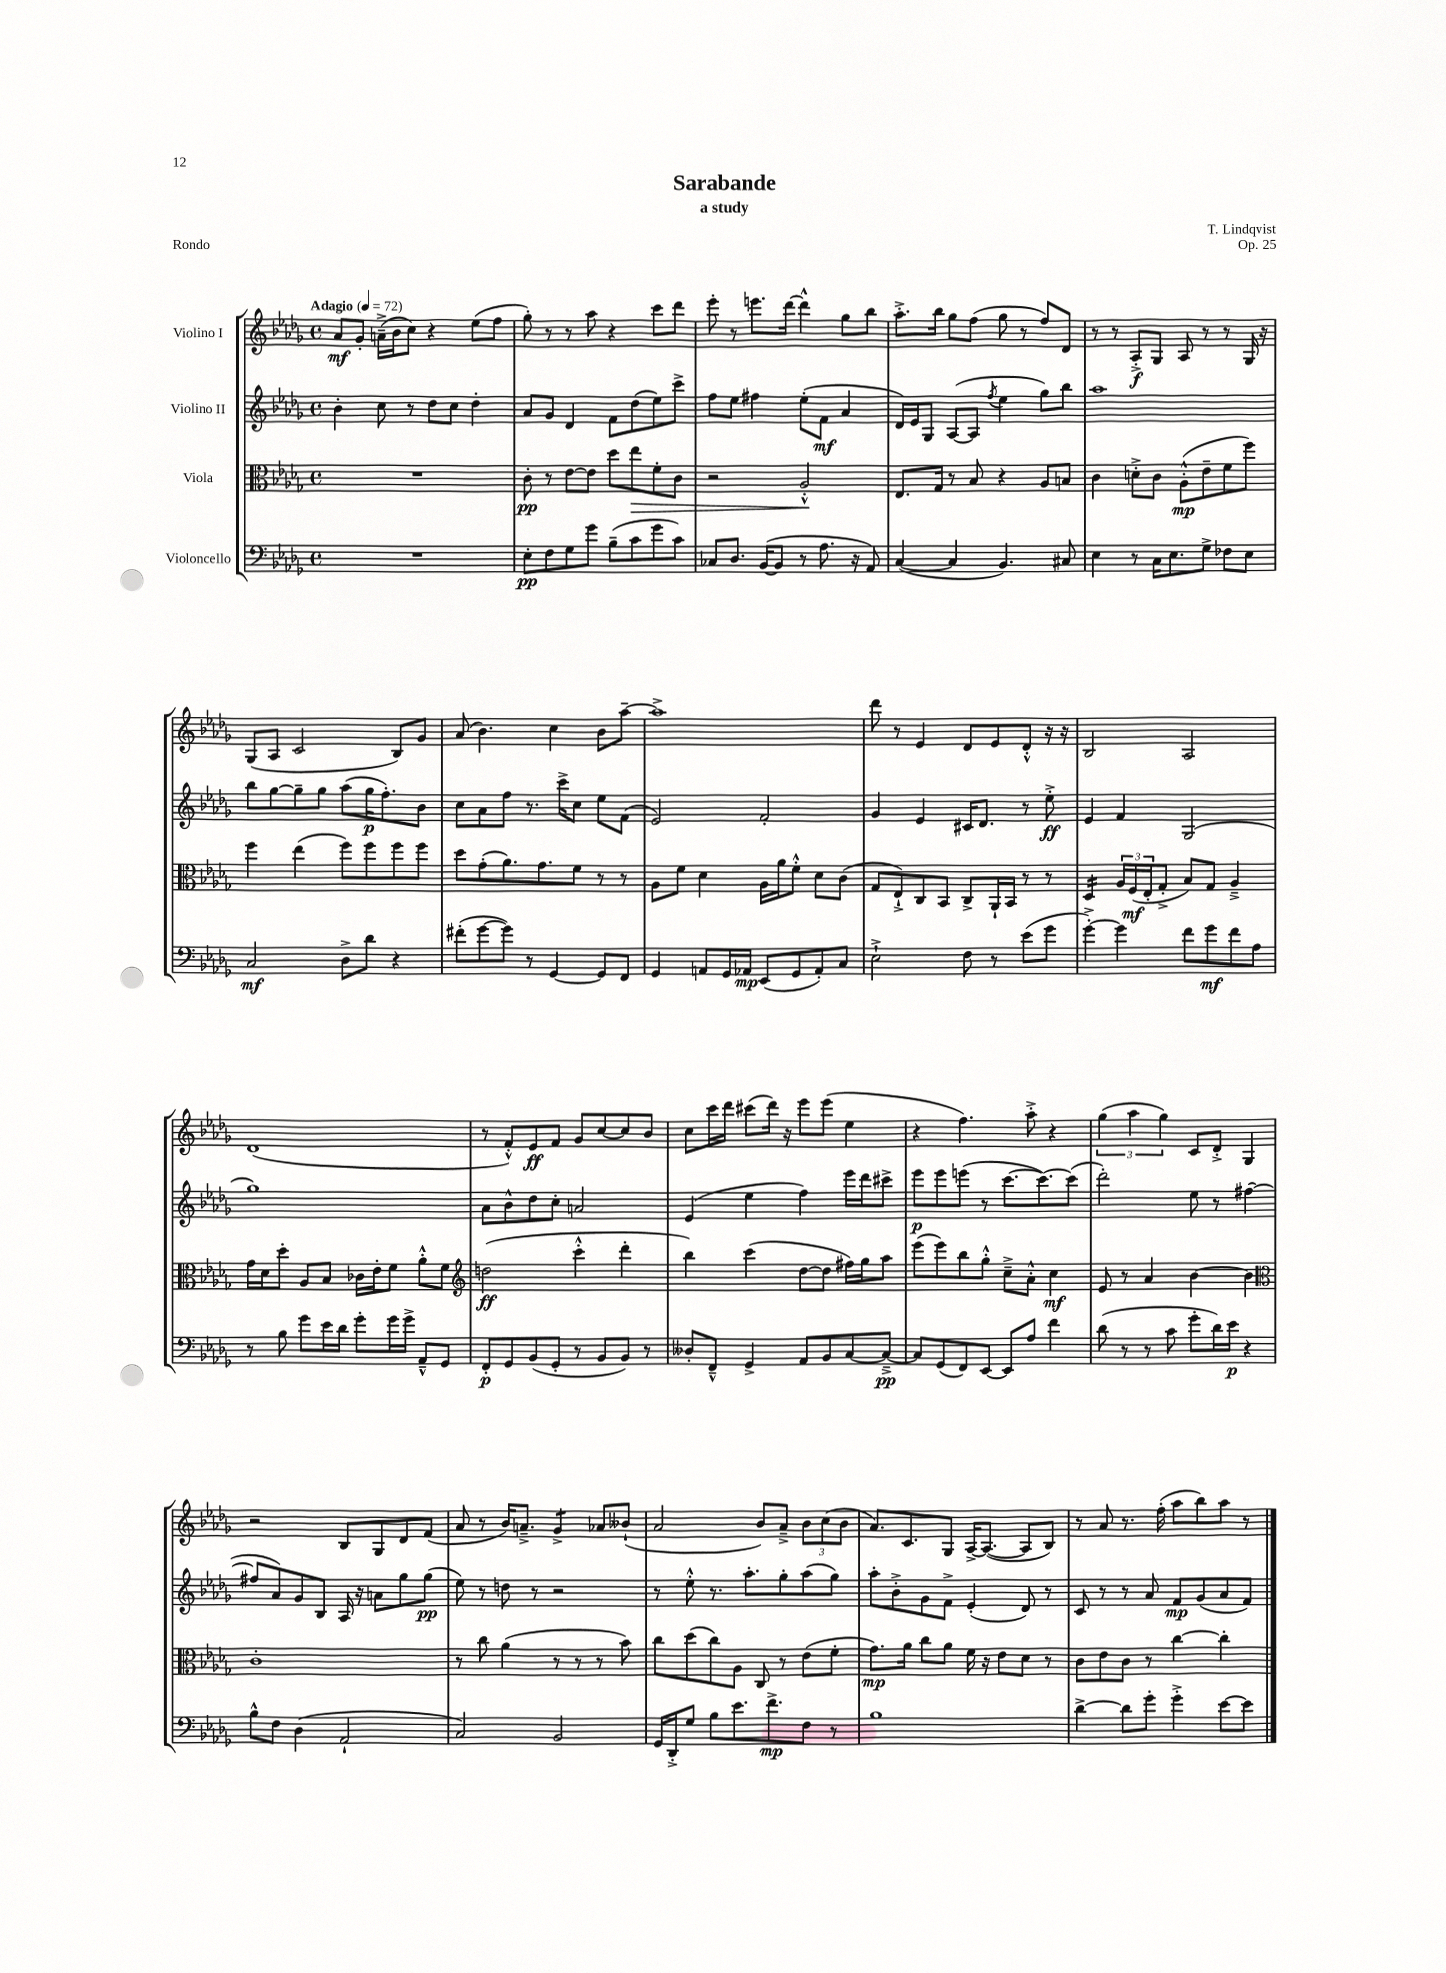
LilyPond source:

\header { title = "Sarabande" composer = "T. Lindqvist" subtitle = "a study" opus = "Op. 25" piece = "Rondo" }
<<
\new StaffGroup <<
\new Staff = "s0" \with { instrumentName = "Violino I" } {
    \clef treble \key des \major \defaultTimeSignature \time 4/4 \tempo "Adagio" 4 = 72
    aes'8\mf ges'8-. a'16--->( bes'16 c''8) r4 ees''8( f''8 |
    ges''8-.) r8 r8 aes''8 r4 c'''8 des'''8 |
    ees'''8-. r8 e'''8. des'''16~ des'''4-^ ges''8 bes''8 |
    aes''8.-.-> bes''16 ges''8 f''8( ges''8 r8 f''8) des'8 |
    r8 r8 aes8-.->\f ges8 aes8 r8 r8 ges16 r16 |
    ges8( aes8 c'2 bes8) ges'8 |
    aes'8( bes'4.) c''4 bes'8 aes''8~-- |
    aes''1-> |
    des'''8 r8 ees'4 des'8 ees'8 des'8-.-^ r16 r16 |
    bes2 aes2 |
    des'1( |
    r8 f'8-.-^) ees'8\ff f'8 ges'8 c''8~ c''8 bes'8 |
    c''8 c'''16 des'''16 cis'''8( des'''16) r16 ees'''8 ees'''8( ees''4 |
    r4 f''4.) aes''8-.-> r4 |
    \tuplet 3/2 { ges''4( aes''4 ges''4) } c'8 des'8-.-> ges4 |
    r2 bes8 ges8 des'8 f'8( |
    aes'8 r8 bes'16) a'8.---> ges'4:8-> aes'8 beses'8-!( |
    aes'2 bes'8) aes'8---> \tuplet 3/2 { bes'8 c''8( bes'8 } |
    aes'8.) c'8. ges8 aes16~-> aes8.~( aes8 bes8) |
    r8 aes'8 r8. f''16-.( aes''8 bes''8) aes''8 r8 \bar "|." |
}
\new Staff = "s1" \with { instrumentName = "Violino II" } {
    \clef treble \key des \major \defaultTimeSignature \time 4/4
    bes'4-. c''8 r8 des''8 c''8 des''4-. |
    aes'8 ges'8 des'4 f'8 des''8( ees''8) c'''8-> |
    f''8 ees''8 fis''4 ees''8-.( f'8\mf aes'4 |
    des'16) ees'16 ges8 aes8~( aes8 \acciaccatura { f''8 } ees''4 ges''8) bes''8 |
    aes''1 |
    bes''8 ges''8~ ges''8-- ges''8 aes''8( ges''16\p f''8.-.) bes'8 |
    c''8 aes'8 f''8 r8. c'''16-> c''8 ees''8 f'8( |
    ees'2) f'2-. |
    ges'4 ees'4 cis'16 des'8. r8 ees''8-.->\ff |
    ees'4 f'4 ges2( |
    ges''1) |
    aes'8 bes'8-^ des''8 c''8-. a'2 |
    ees'4( ees''4 f''4) ees'''16 des'''16 cis'''8-> |
    ees'''8\p ees'''8 e'''8( r8 c'''8.~ c'''8.~) c'''8( |
    des'''2-.) ees''8 r8 fis''4~( |
    fis''8 aes'8) ges'8 bes8 aes16 r16 a'8 ges''8 ges''8\pp( |
    ees''8) r8 d''8 r8 r2 |
    r8 ees''8-.-^ r8. aes''8.-. ges''8-. aes''8( ges''8) |
    aes''8-. bes'8-.-> ges'8 f'8-> ees'4-.( des'8) r8 |
    c'8 r8 r8 aes'8 f'8\mp ges'8( aes'8 f'8) \bar "|." |
}
\new Staff = "s2" \with { instrumentName = "Viola" } {
    \clef alto \key des \major \defaultTimeSignature \time 4/4
    R1 |
    c'8-.\pp r8 ees'8~ ees'8 des''8 ees''8\> f'8-. c'8 |
    r2 aes2-.-^\! |
    ees8. ges16 r8 bes8 r4 aes8 b8 |
    c'4 d'8-.-> c'8 aes8-.-^\mp( ees'8-- f'8 f''8) |
    f''4 ees''4( f''8) f''8 f''8 f''8 |
    des''8 ges'8-.( aes'8.) ges'8. f'8 r8 r8 |
    aes8 f'8 des'4 aes16 aes'16 f'8-.-^ des'8 c'8( |
    ges8 ees8-!->) c8 bes,8 c8-> aes,16-! bes,16 r8 r8 |
    des4:16 \tuplet 3/2 { aes16 f16\mf( ees16-. } ges8-.-> bes8) ges8 aes4---> |
    ges'16 des'16 des''8-. aes8 bes8 ces'16 ees'16-. f'8 aes'8-.-^ f'8 |
    \clef treble d''2\ff( c'''4-.-^ des'''4-. |
    bes''4) c'''4( des''8~ des''8 fis''16) ges''16 aes''8 |
    ees'''8( ees'''8) bes''8 ges''8-.-^ c''8---> aes'8-.-^ c''4\mf |
    ees'8 r8 aes'4 bes'4~ bes'4 |
    \clef alto c'1-. |
    r8 c''8 aes'4( r8 r8 r8 bes'8) |
    c''8 des''8( c''8) aes8 c8 r8 ees'8( f'8-. |
    ges'8.\mp) aes'16 c''8 aes'8 f'16 r16 ees'8 des'8 r8 |
    c'8 ees'8 c'8 r8 c''4~ c''4-. \bar "|." |
}
\new Staff = "s3" \with { instrumentName = "Violoncello" } {
    \clef bass \key des \major \defaultTimeSignature \time 4/4
    R1 |
    ees8-.\pp f8 ges8 ges'8 bes8--( c'8 ges'8 c'8) |
    ces8 des8. bes,16~( bes,8 r8 aes8. r16 aes,8) |
    c4~( c4 bes,4.) cis8 |
    ees4 r8 c16 ees8. ges8-> fes8 ees8 |
    c2\mf des8-> des'8 r4 |
    fis'8-.( ges'8~ ges'8) r8 ges,4~ ges,8 f,8 |
    ges,4 a,8 ges,16 aes,16\mp ees,8( ges,8 aes,8-.) c8 |
    ees2-!-> f8 r8 ees'8( ges'8 |
    ges'4~-.->) ges'4 f'8 ges'8\mf f'8 aes8 |
    r8 bes8 ges'8 ees'16 des'16 ges'8-. ges'16 ges'16-> aes,8---^ ges,8 |
    f,8-.\p ges,8 bes,8( ges,8-. r8 bes,8 bes,8) r8 |
    deses8-. f,8---^ ges,4-> aes,8 bes,8 c8~ c8~--->\pp |
    c8 ges,8( f,8) ees,8~ ees,8 aes8 f'4 |
    des'8( r8 r8 c'8 ges'8-. des'16) ees'16\p r4 |
    bes8-^ f8 des4( aes,2-! |
    c2) bes,2 |
    ges,16 des,16-.-> ges8 bes8 ees'8. f'8.->\mp f8 r8 |
    bes1 |
    des'4~-> des'8 ges'8-. ges'4-.-> ees'8~ ees'8 \bar "|." |
}
>>
>>
\layout { \context { \Score \remove "Bar_number_engraver" } }
